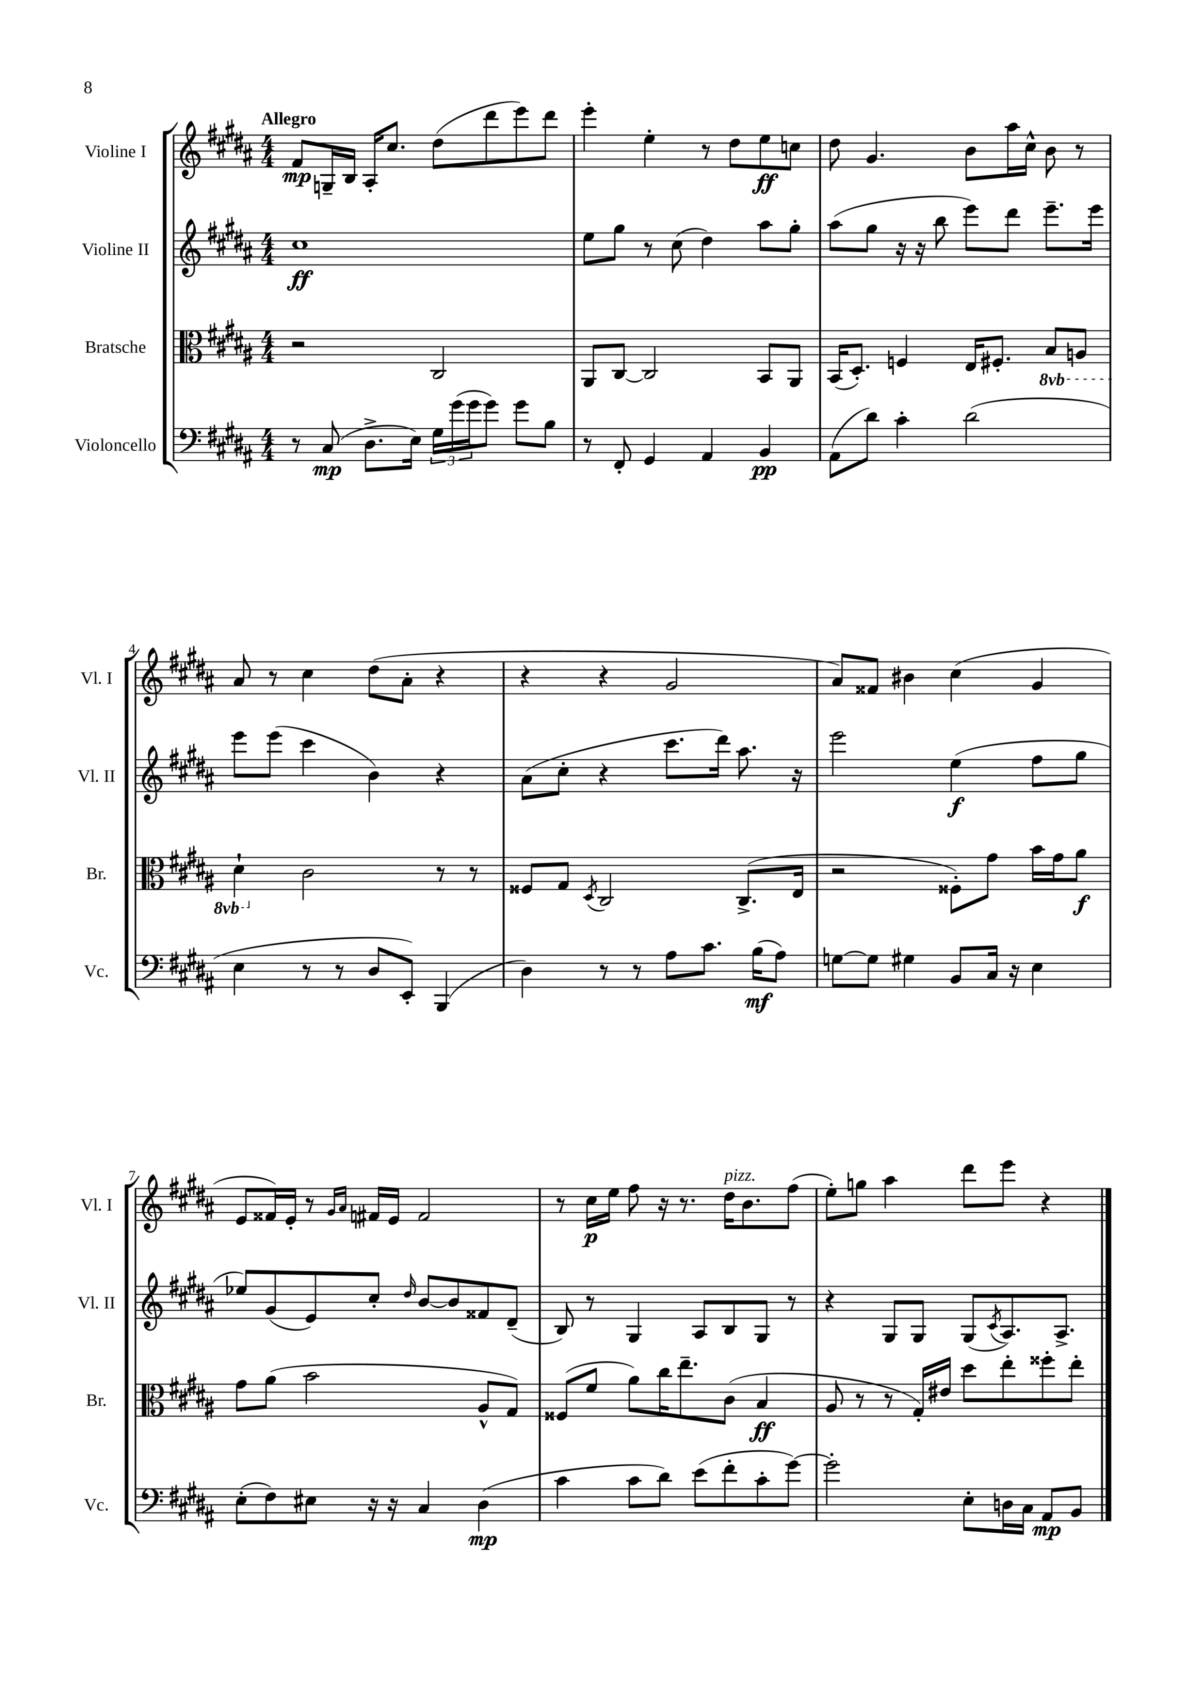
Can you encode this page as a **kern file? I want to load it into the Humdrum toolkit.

**kern	**kern	**kern	**kern
*staff4	*staff3	*staff2	*staff1
*clefF4	*clefC3	*clefG2	*clefG2
*k[f#c#g#d#a#]	*k[f#c#g#d#a#]	*k[f#c#g#d#a#]	*k[f#c#g#d#a#]
*M4/4	*M4/4	*M4/4	*M4/4
8r	2r	1cc#	8f#
(8C#	.	.	16G~
.	.	.	16B
8.D#^	.	.	16A#'
.	.	.	8.cc#
16E)	.	.	.
24G#	2C#	.	(8dd#
(24g#	.	.	.
24g#	.	.	.
8g#)	.	.	8ddd#
8g#	.	.	8eee)
8B	.	.	8ddd#
=	=	=	=
8r	8AA#	8ee	4eee'
8FF#'	[8C#	8gg#	.
4GG#	2C#]	8r	4ee'
.	.	(8cc#	.
4AA#	.	4dd#)	8r
.	.	.	8dd#
4BB	8BB	8aa#	8ee
.	8AA#	8gg#'	8cc
=	=	=	=
(8AA#	(16BB	(8aa#	8dd#
.	8.D#')	.	.
8d#)	.	8gg#	4.g#
4c#'	4F	16r	.
.	.	16r	.
.	.	8bb	.
(2d#	16E	8eee)	8b
.	8.F#'	.	.
.	.	8ddd#	16aa#
.	.	.	16cc#^^
.	8BB	8.eee~	8b
.	8AA	.	8r
.	.	16eee	.
=	=	=	=
4E	4D#`	8eee	8a#
.	.	(8eee	8r
8r	2c#	4ccc#	4cc#
8r	.	.	.
8D#	.	4b)	(8dd#
8EE')	.	.	8a#'
(4BBB	8r	4r	4r
.	8r	.	.
=	=	=	=
4D#)	8F##	(8a#	4r
.	8G#	8cc#'	.
.	8qD#	.	.
8r	2C#	4r	4r
8r	.	.	.
8A#	.	8.ccc#	2g#
8.c#	.	.	.
.	.	16ddd#)	.
.	(8.C#^	8.aa#	.
(16B	.	.	.
8A#)	.	.	.
.	16E	16r	.
=	=	=	=
[8G	2r	2eee	8a#)
8G]	.	.	8f##
4G#	.	.	4b#
8BB	8F##')	(4ee	(4cc#
16C#	8g#	.	.
16r	.	.	.
4E	16b	8ff#	4g#
.	16g#	.	.
.	8a#	8gg#	.
=	=	=	=
(8E'	8g#	8ee-)	8e
8F#)	(8a#	(8g#	16f##)
.	.	.	16e'
8E#	2b	8e)	8r
.	.	.	16qqg#
.	.	.	16qqa#
16r	.	8cc#'	16f#
16r	.	.	16e
.	.	16qqdd#	.
4C#	.	[8b	2f#
.	.	8b]	.
(4D#	8A#^^	8f##	.
.	8G#)	(8d#~	.
=	=	=	=
4c#	(8F##	8B)	8r
.	8f#	8r	16cc#
.	.	.	16ee
8c#	8a#)	4G#	8ff#
8d#)	16cc#	.	16r
.	8.ee~	.	8.r
(8e	.	8A#	.
8f#'	(8c#	8B	16dd#
.	.	.	8.b
8c#'	4B	8G#	.
[8g#)	.	8r	(8ff#
=	=	=	=
2g#']	8A#	4r	8ee')
.	8r	.	8gg
.	8r	8G#	4aa#
.	16G#')	8G#	.
.	16e#	.	.
8E'	8dd#	(8G#	8ddd#
.	.	8qc#	.
16D	8ee'	8.A#)	8eee
16C#	.	.	.
8AA#	8ff##'	.	4r
.	.	8.A#^	.
8BB	8ee'	.	.
==	==	==	==
*-	*-	*-	*-
